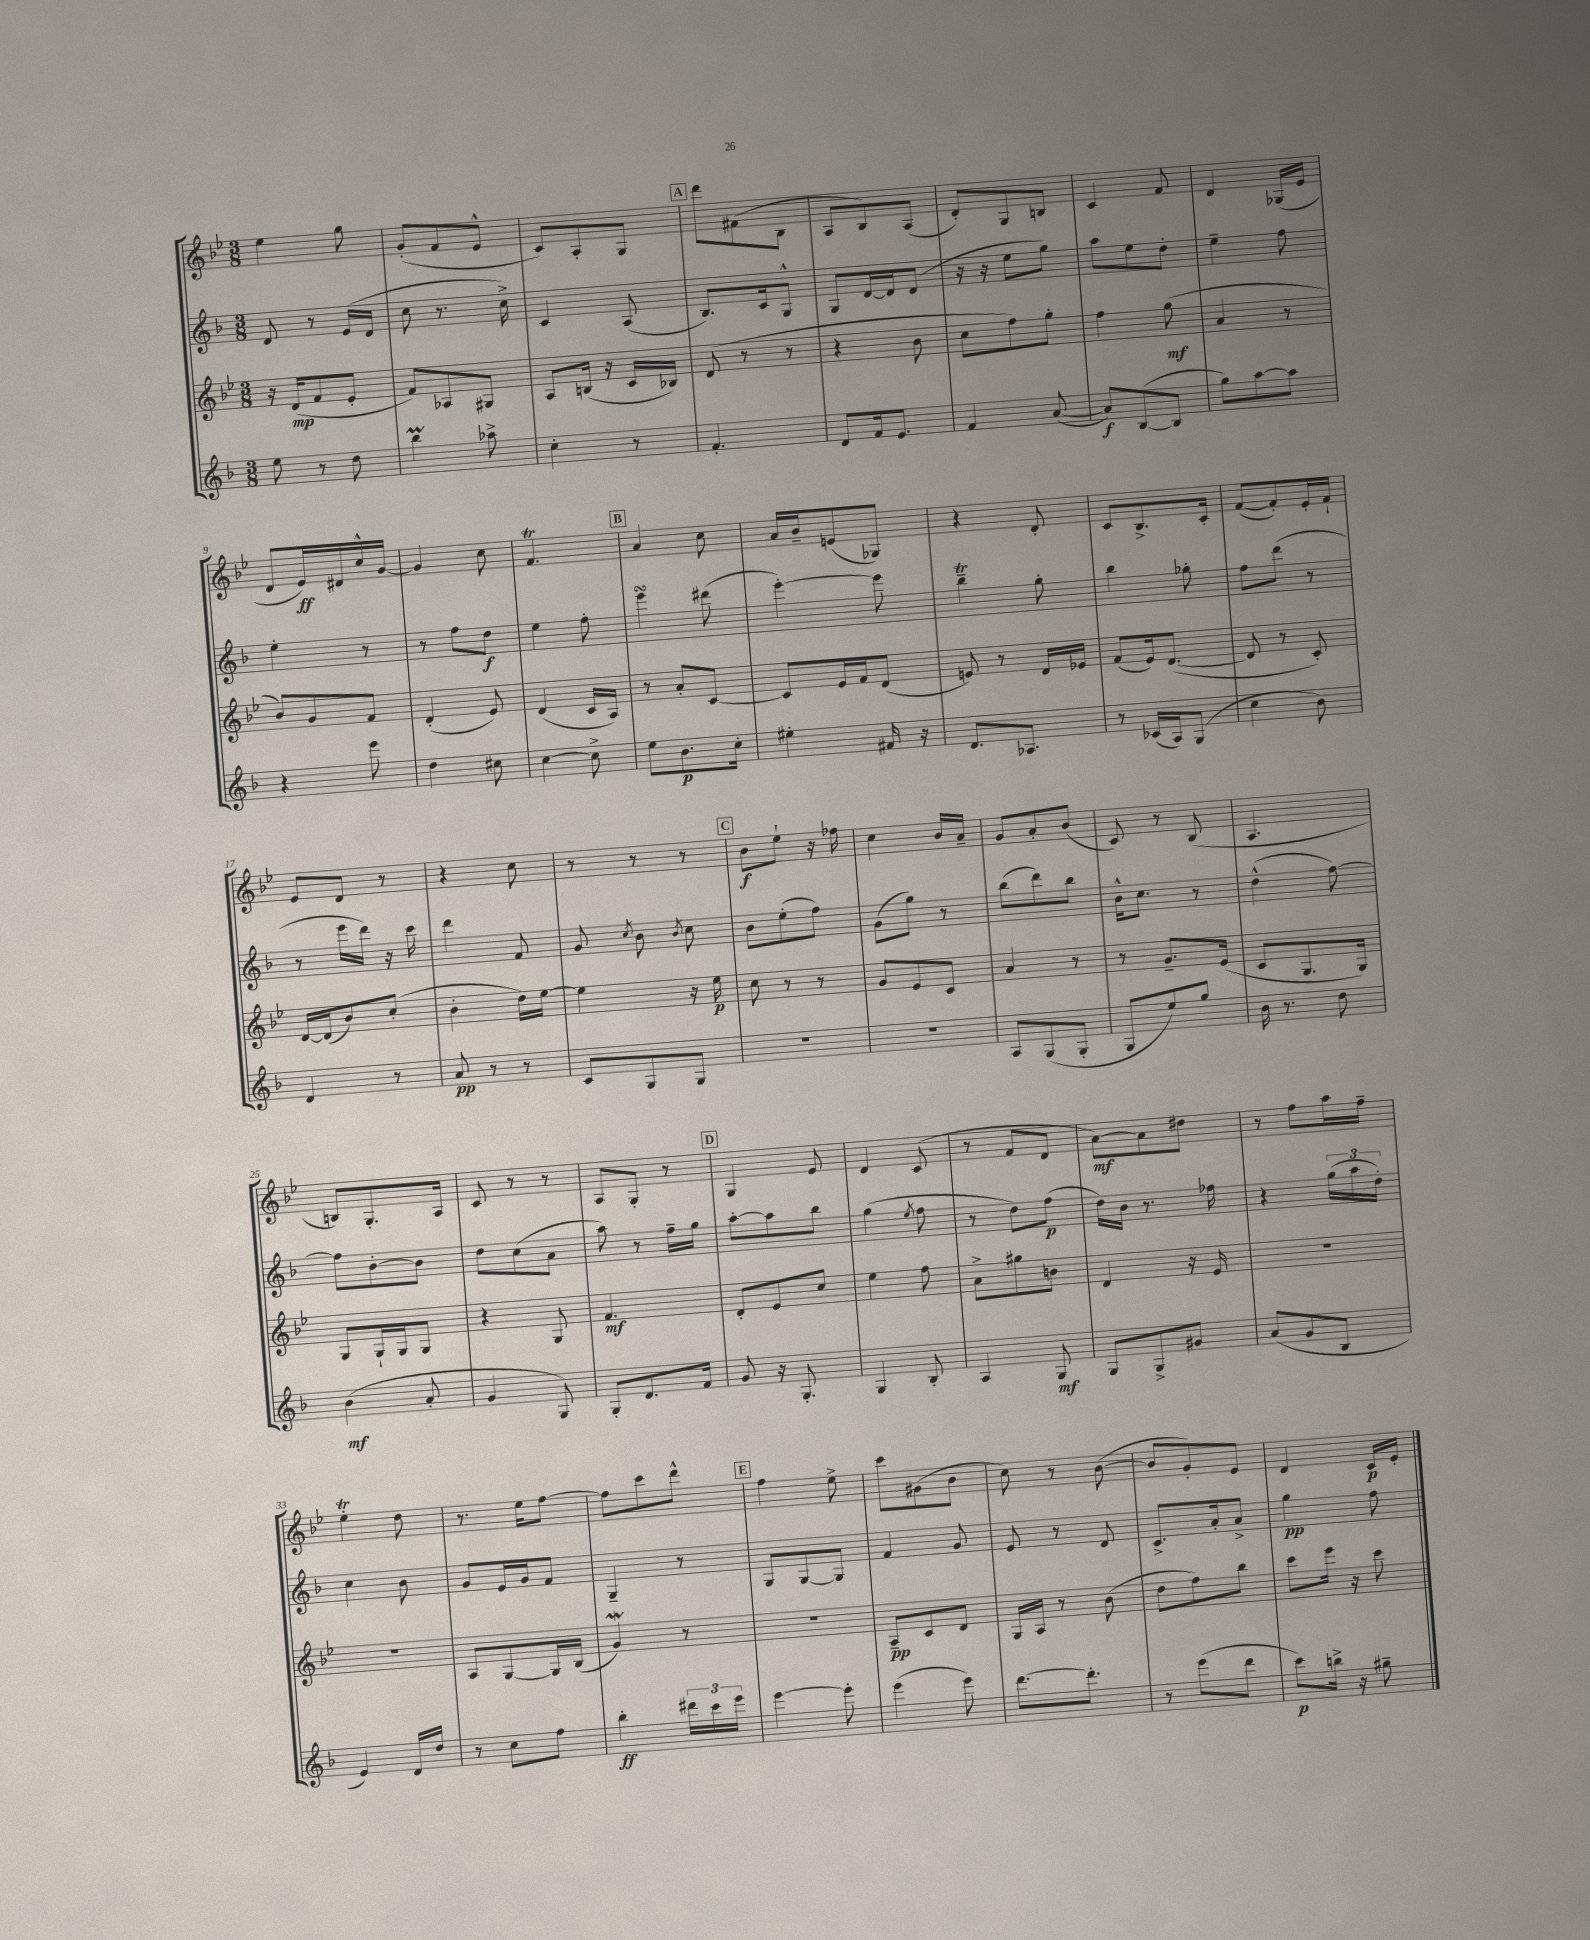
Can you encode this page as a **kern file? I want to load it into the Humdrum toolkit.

**kern	**kern	**kern	**kern
*staff4	*staff3	*staff2	*staff1
*clefG2	*clefG2	*clefG2	*clefG2
*k[b-]	*k[b-e-]	*k[b-]	*k[b-e-]
*M3/8	*M3/8	*M3/8	*M3/8
8ee	16r	8d	4ee-
.	(16d	.	.
8r	8f	8r	.
8dd	8e-'	(16e	8gg
.	.	16d	.
=	=	=	=
4bb-	8f)	8cc	(8g'
.	8A-	8.r	8f
8aa-^	8G#	.	8e-^^
.	.	16cc^)	.
=	=	=	=
4cc'	8A	4c	8c)
.	(16B	.	8A'
.	16r	.	.
8r	16c	(8A	8G
.	16B-)	.	.
=	=	=	=
4.f'	(8d	8.B-)	8ddd
.	8r	.	(8f#
.	.	16c	.
.	8r	8G^^	8B-
=	=	=	=
8d	4r	8G	8A
16f	.	[16d	8B-)
8.e	.	16d]	.
.	8b-	(8d	(8A
=	=	=	=
4f	8cc	16r	8d')
.	.	16r	.
.	8ff)	8ee	8G
([8a	8gg'	8gg)	8B
=	=	=	=
8a])	4ff	8aa	4c
([8B-	.	8ee	.
8B-]	(8gg	8dd'	8f
=	=	=	=
8gg)	4a	4ee~	4d
[8aa	.	.	.
8aa]	8r	8ff	(16G-
.	.	.	16e-
=	=	=	=
4r	8b-)	4ee'	8d
.	8g	.	16e-)
.	.	.	16d#
8eee	8f	8r	16cc^^
.	.	.	[16g
=	=	=	=
4dd	(4d'	8r	4g]
.	.	8ff	.
8cc#	8e-)	8dd	8cc
=	=	=	=
[4cc	(4d	4ee	4.f
8cc^]	16c	8ff'	.
.	16A)	.	.
=	=	=	=
8ee	8r	4eee	4a
8.b-	8a'	.	.
.	[8c	(8ddd#	8cc
16cc'	.	.	.
=	=	=	=
4ee#'	8c]	[4eee')	16a
.	.	.	16b-~
.	16e-	.	(8e
.	16f	.	.
16f#	(8d	8eee]	8G-)
16r	.	.	.
=	=	=	=
8.d	8e)	4bb-~	4r
.	8r	.	.
8.A-	.	.	.
.	16d	8gg'	8d'
.	16e-	.	.
=	=	=	=
8r	(8f	4bb-	8c
(16c-	16e-)	.	8.B-^
16A)	([8.d	.	.
(8G	.	8gg-'	.
.	.	.	16c'
=	=	=	=
4cc	8d]	8ff	([8f
.	8r	(8ddd	8f'])
8b-)	8c')	8r	16e-'
.	.	.	16f`
=	=	=	=
4d	[16d	8r	8e-
.	(16d]	.	.
.	8b-)	16eee	8d
.	.	16ddd)	.
8r	(8cc'	16r	8r
.	.	16ccc	.
=	=	=	=
8a	4b-'	4ddd	4r
8r	.	.	.
8r	16dd)	8f	8cc
.	[16ee-	.	.
=	=	=	=
8c	4ee-]	8g	8r
.	.	8qcc	.
8G	.	8b-	8r
.	.	8qb-	.
8G	16r	8cc	8r
.	16ee-	.	.
=	=	=	=
4.r	8cc	8b-	8b-
.	8r	(8ee'	8ee-`
.	8r	8ff)	16r
.	.	.	16ff-
=	=	=	=
4.r	8g	(8g	4cc
.	8e-	8gg)	.
.	8c	8r	16b-
.	.	.	16a~
=	=	=	=
8A	4a	(8bb-	8g
(8G	.	8ddd)	8a'
8G'	8r	8bb-	(8b-
=	=	=	=
8G	8r	16b-^^	8c)
.	.	8.cc	.
8ee)	8.g~	.	8r
8gg	.	8r	(8B-
.	(16e-	.	.
=	=	=	=
16b-	8c	(4dd^^	4.A
8.r	.	.	.
.	8.G	.	.
8dd	.	[8ff)	.
.	16G)	.	.
=	=	=	=
(4b-	8G	8ff]	8B)
.	16G`	[8b-'	8.G'
.	16G	.	.
8a'	8G	8b-]	.
.	.	.	16A
=	=	=	=
4g	4r	8dd	8c
.	.	(8cc	8r
8G)	8G	8a	8r
=	=	=	=
8G'	4.f	8aa)	8A
8.d	.	8r	8G'
.	.	16ff~	8r
16f	.	16gg	.
=	=	=	=
8g	8d'	[8aa'	4G
16r	8e-	8aa]	.
8.G'	.	.	.
.	8cc	8bb-	8e-
=	=	=	=
4G	4ee-	(4gg	4d
.	.	8qee	.
8B-'	8ff	8ff	(8c
=	=	=	=
4A	8a^	8r	8r
.	8gg#	8dd)	8f
8G	8b	(8ff	8d
=	=	=	=
8G	4d	16dd)	[8a)
.	.	16b-	.
8G^	.	8.r	8a]
8g#	16r	.	8dd#
.	16e-	16ff-	.
=	=	=	=
(8a	4.r	4r	8r
8g	.	.	8ff
8B-	.	(24gg	16aa
.	.	24aa	.
.	.	.	16ff~
.	.	24dd')	.
=	=	=	=
4e)	4.r	4cc	4ee-'
16d	.	8b-	8dd
16dd	.	.	.
=	=	=	=
8r	8A	8g	8.r
8cc	[8G	16e	.
.	.	16g	16ee-
8ff	16G]	8f	[8ff
.	(16B-	.	.
=	=	=	=
4bb-'	4g)	4G~	8ff]
.	.	.	8ccc
24ddd#	8r	8r	8ddd^^
24ccc	.	.	.
24eee	.	.	.
=	=	=	=
[4eee	4.r	8G	4ff
.	.	[8G	.
8eee']	.	8G]	8ee-^
=	=	=	=
(4eee	8A~	4f	8ccc
.	8c	.	(8g#
8eee)	8d	8g	8b-
=	=	=	=
[8.ddd	16G	8e	8cc)
.	16A	.	.
.	8r	8r	8r
8.ddd']	.	.	.
.	(8b-	8d	([8b-
=	=	=	=
8r	8dd	8.c^	8b-]
(8eee	8ff)	.	8g')
.	.	16a'	.
8ddd	8bb-	8a^	8e-
=	=	=	=
8ccc)	8ccc	4gg	4d
16bb^	16eee-	.	.
16r	16r	.	.
8gg#~	8ccc	8ff	16c
.	.	.	16e-'
==	==	==	==
*-	*-	*-	*-
